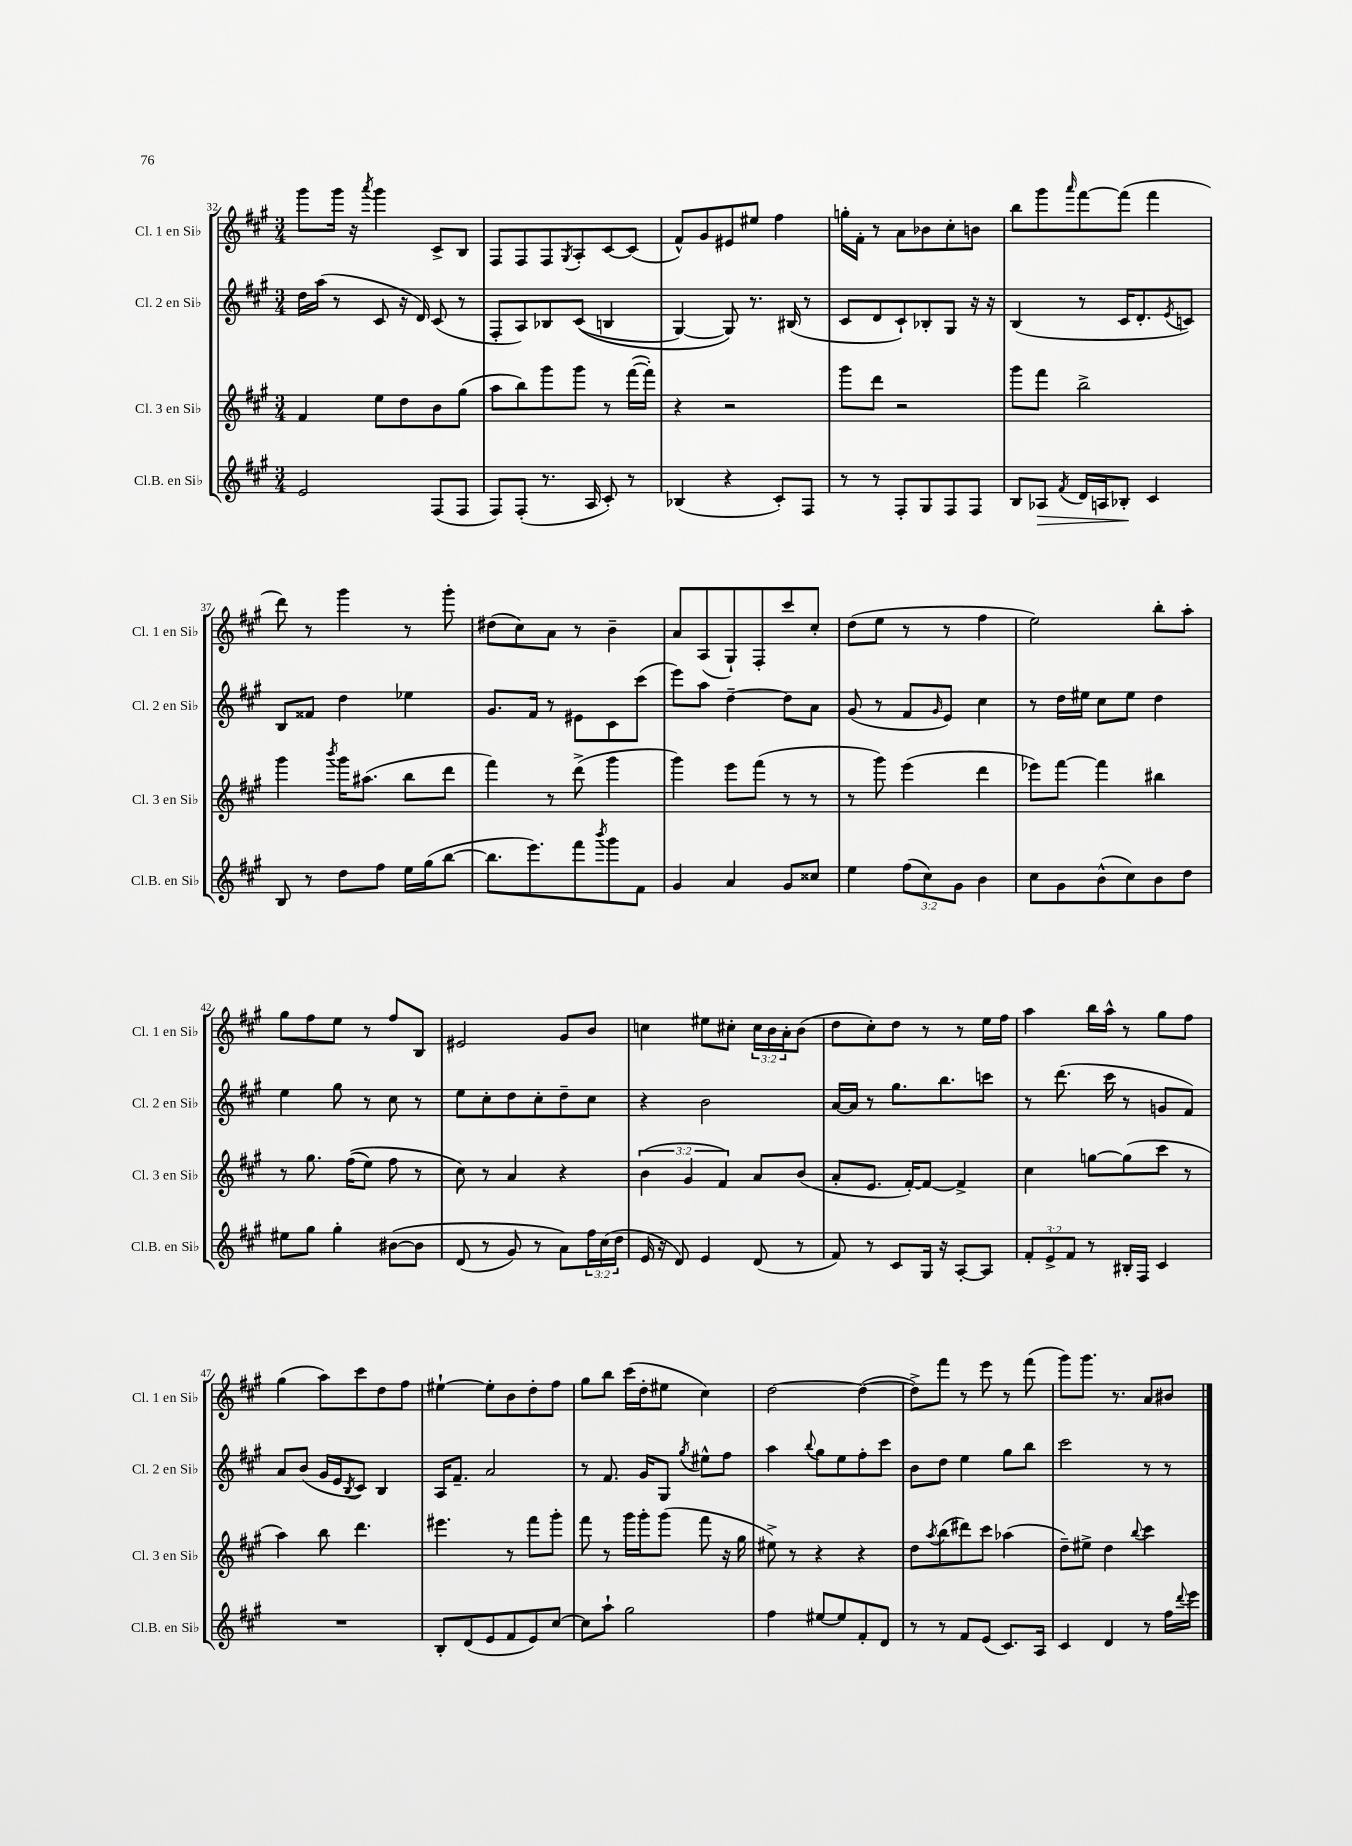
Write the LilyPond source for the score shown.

<<
\new StaffGroup <<
\new Staff = "s0" \with { instrumentName = "Cl. 1 en Sib" shortInstrumentName = "Cl. 1 en Sib" } {
    \clef treble \key a \major \numericTimeSignature \time 3/4 \override Staff.TupletNumber.text = #tuplet-number::calc-fraction-text
    gis'''8 gis'''16 r16 \acciaccatura { a'''8 } gis'''4 cis'8-> b8 |
    fis8 fis8 fis8 \acciaccatura { gis8 } a8-. cis'8~ cis'8( |
    fis'8-^) gis'8 eis'8 eis''8 fis''4 |
    g''16-. fis'16-. r8 a'8 bes'8 cis''8-. b'8 |
    b''8 gis'''8 \grace { a'''16 } fis'''8~ fis'''8( fis'''4 |
    d'''8) r8 gis'''4 r8 gis'''8-. |
    dis''8( cis''8) a'8 r8 b'4-- |
    a'8 a8( gis8-!) fis8-. cis'''8 cis''8-. |
    d''8( e''8 r8 r8 fis''4 |
    e''2) b''8-. a''8-. |
    gis''8 fis''8 e''8 r8 fis''8 b8 |
    eis'2 gis'8 b'8 |
    c''4 eis''8 cis''8-. \tuplet 3/2 { cis''16 b'16 a'16-. } b'8( |
    d''8 cis''8-.) d''8 r8 r8 e''16 fis''16 |
    a''4 b''16 a''16-^ r8 gis''8 fis''8 |
    gis''4( a''8) cis'''8 d''8 fis''8 |
    eis''4~-! eis''8-. b'8 d''8-. fis''8 |
    gis''8 b''8 cis'''16( d''16-. eis''8 cis''4) |
    d''2~ d''4~( |
    d''8->) fis'''8 r8 e'''8 r8 fis'''8( |
    gis'''8) gis'''8. r8. a'8 bis'8 \bar "|." |
}
\new Staff = "s1" \with { instrumentName = "Cl. 2 en Sib" shortInstrumentName = "Cl. 2 en Sib" } {
    \clef treble \key a \major \numericTimeSignature \time 3/4
    d''16 a''16( r8 cis'8 r16 d'16) cis'8( r8 |
    fis8-. a8) bes8 cis'8(\( b4 |
    gis4~) gis8\) r8. bis16( r8 |
    cis'8 d'8 cis'8-!) bes8-. gis8 r16 r16 |
    b4( r8 cis'16 d'8.-. \acciaccatura { e'8 } c'8) |
    b8 fisis'8 d''4 ees''4 |
    gis'8. fis'16 r8 eis'8 cis'8 cis'''8( |
    e'''8) a''8 d''4~-- d''8 a'8 |
    gis'8( r8 fis'8 \grace { gis'16 } e'8) cis''4 |
    r8 d''16 eis''16 cis''8 eis''8 d''4 |
    e''4 gis''8 r8 cis''8 r8 |
    e''8 cis''8-. d''8 cis''8-. d''8-- cis''8 |
    r4 b'2 |
    a'16~ a'16 r8 gis''8. b''8. c'''8 |
    r8 d'''8.( cis'''16 r8 g'8 fis'8) |
    a'8 b'8( gis'16 e'16 \acciaccatura { b8 } cis'8) b4 |
    a16 fis'8.-- a'2 |
    r8 fis'8. gis'16 gis8 \acciaccatura { gis''8 } eis''8-^ fis''8 |
    a''4 \appoggiatura { b''8 } gis''8 e''8 fis''8-. cis'''8 |
    b'8 d''8 e''4 gis''8 b''8 |
    cis'''2 r8 r8 \bar "|." |
}
\new Staff = "s2" \with { instrumentName = "Cl. 3 en Sib" shortInstrumentName = "Cl. 3 en Sib" } {
    \clef treble \key a \major \numericTimeSignature \time 3/4 \override Staff.TupletNumber.text = #tuplet-number::calc-fraction-text
    fis'4 e''8 d''8 b'8 gis''8( |
    a''8 b''8) gis'''8 gis'''8 r8 fis'''16~( fis'''16-.) |
    r4 r2 |
    gis'''8 d'''8 r2 |
    gis'''8 fis'''8 b''2-> |
    gis'''4 \acciaccatura { b'''8 } gis'''16 ais''8.( b''8 d'''8 |
    fis'''4) r8 d'''8->( gis'''4 |
    gis'''4) e'''8 fis'''8( r8 r8 |
    r8 gis'''8) e'''4( d'''4 |
    ees'''8) fis'''8~ fis'''4 bis''4 |
    r8 gis''8. fis''16(\( e''8) fis''8 r8 |
    cis''8\) r8 a'4 r4 |
    \tuplet 3/2 { b'4( gis'4 fis'4) } a'8 b'8( |
    a'8-. e'8. fis'16~-.) fis'8~ fis'4-> |
    cis''4 g''8~ g''8( cis'''8 r8 |
    a''4) b''8 d'''4. |
    eis'''4. r8 fis'''8 gis'''8-. |
    fis'''8 r8 gis'''16 gis'''16-. gis'''8( fis'''8 r16 gis''16 |
    eis''8->) r8 r4 r4 |
    d''8 \acciaccatura { a''8 } b''8( dis'''8) cis'''8 aes''4( |
    d''8--) eis''8-> d''4 \appoggiatura { b''8 } cis'''4 \bar "|." |
}
\new Staff = "s3" \with { instrumentName = "Cl.B. en Sib" shortInstrumentName = "Cl.B. en Sib" } {
    \clef treble \key a \major \numericTimeSignature \time 3/4 \override Staff.TupletNumber.text = #tuplet-number::calc-fraction-text
    e'2 fis8( fis8 |
    fis8) fis8-.( r8. a16 cis'8-.) r8 |
    bes4( r4 cis'8-.) fis8 |
    r8 r8 fis8-. gis8 fis8 fis8 |
    b8 aes8\> \acciaccatura { fis'8 } d'16 a16 bes8-.\! cis'4 |
    b8 r8 d''8 fis''8 e''16 gis''16( b''8~ |
    b''8. e'''8.) fis'''8 \acciaccatura { b'''8 } gis'''8 fis'8 |
    gis'4 a'4 gis'8 cisis''8 |
    e''4 \tuplet 3/2 { fis''8( cis''8) gis'8 } b'4 |
    cis''8 gis'8 b'8-^( cis''8) b'8 d''8 |
    eis''8 gis''8 gis''4-. bis'8~\( bis'8 |
    d'8( r8 gis'8) r8 a'8\) \tuplet 3/2 { fis''16 cis''16( d''16 } |
    e'16 r16 d'8) e'4 d'8( r8 |
    fis'8) r8 cis'8 gis16 r16 a8~-. a8 |
    \tuplet 3/2 { fis'8-. e'8-> fis'8 } r8 bis16-. fis16 cis'4 |
    R2. |
    b8-. d'8( e'8 fis'8 e'8) cis''8~ |
    cis''8 a''8-! gis''2 |
    fis''4 eis''8~ eis''8 fis'8-. d'8 |
    r8 r8 fis'8 e'8( cis'8.) a16 |
    cis'4 d'4 r8 fis''16 \appoggiatura { d'''8 } e'''16 \bar "|." |
}
>>
>>
\layout { \context { \Score currentBarNumber = #32 } }
